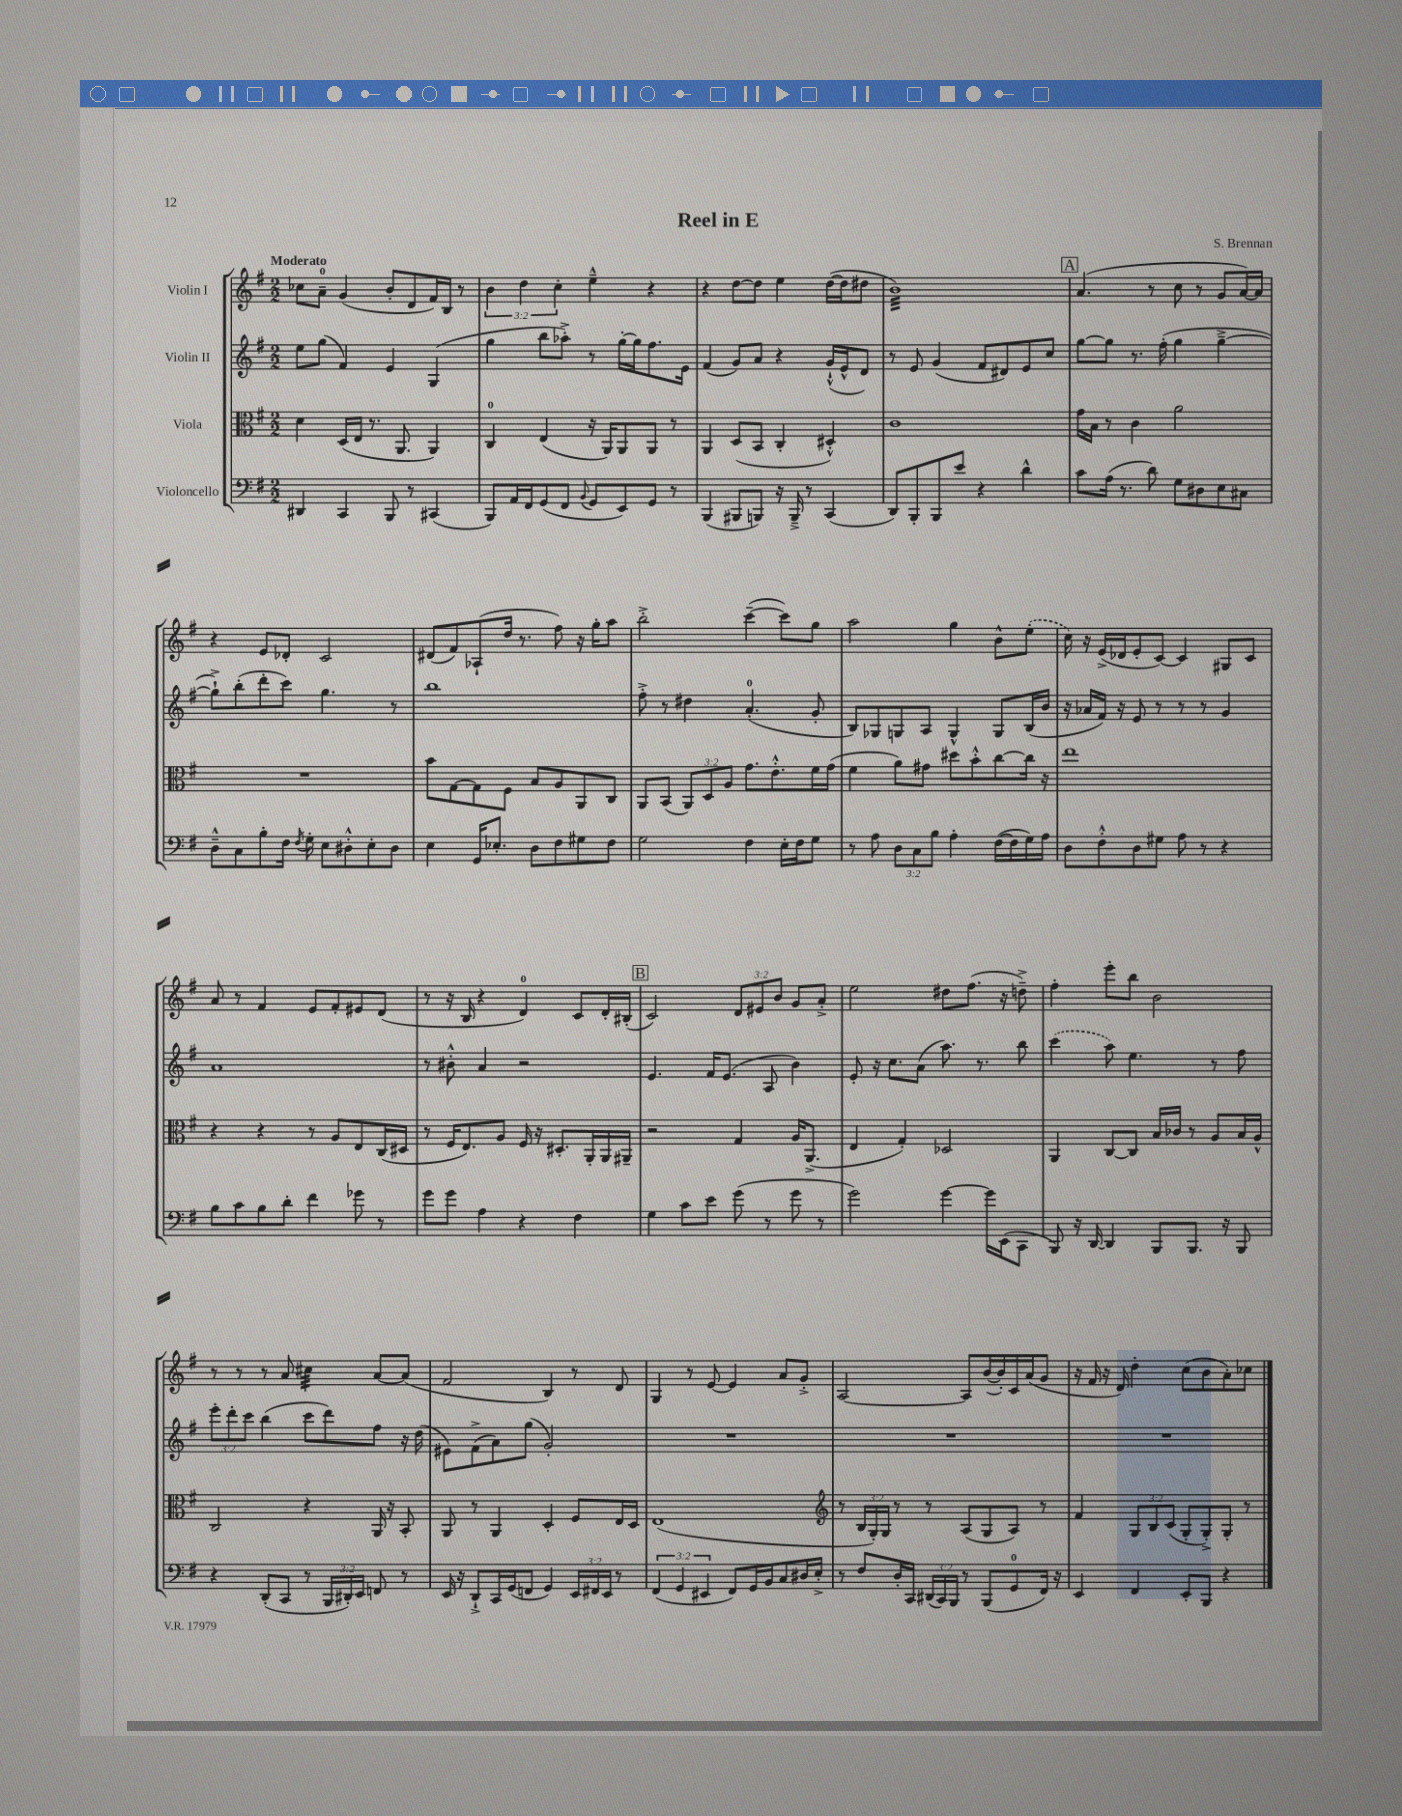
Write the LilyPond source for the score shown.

\header { title = "Reel in E" composer = "S. Brennan" }
<<
\new StaffGroup <<
\new Staff = "s0" \with { instrumentName = "Violin I" } {
    \clef treble \key g \major \numericTimeSignature \time 2/2 \override Staff.TupletNumber.text = #tuplet-number::calc-fraction-text \tempo "Moderato"
    \autoBeamOff ces''8[ a'8]-0-- g'4( b'8[-. d'8 fis'16) b16] r8 |
    \tuplet 3/2 { b'4 d''4 c''4-. } e''4---^ r4 |
    r4 d''8[~ d''8] e''4 d''16[~( d''16 dis''8] |
    b'1:32) |
    \mark \markup { \box "A" } a'4.( r8 c''8 r8 g'8[ a'16~) a'16] |
    r4 e'8[ des'8]-. c'2 |
    dis'8[( fis'8) aes8-!( d''16] r8. fis''8) r16 g''16[-. a''8] |
    b''2-.-> c'''4~--( c'''8[) g''8] |
    a''2 g''4 b'8[-^ \once \slurDashed e''8]-.( |
    c''16) r16 e'16[->( des'16 e'8-. c'8]~) c'4 gis8[ c'8] |
    a'8 r8 fis'4 e'8[ fis'8-. eis'8 d'8]( |
    r8 r16 b16 r4 d'4-0) c'8[ d'16-. bis16]-.( |
    \mark \markup { \box "B" } c'2) \tuplet 3/2 { d'8[ eis'8 b'8] } g'8[ a'8]-.-> |
    e''2 dis''8[ fis''8.]( r16 d''8--->) |
    fis''4-. e'''8[-. b''8] b'2 |
    r8 r8 r8 a'8 cis''4:32 a'8[~ a'8]( |
    fis'2 b4) r8 d'8 |
    g4 r8 e'8~ e'4 a'8[ g'8]-.-> |
    a2~ a8[ b'16~( b'16-.) c'16 a'16( g'8] |
    r16 fis'16 r16 d'16) d''4-. c''8[( b'8 a'8-.) ces''8] \bar "|." |
}
\new Staff = "s1" \with { instrumentName = "Violin II" } {
    \clef treble \key g \major \numericTimeSignature \time 2/2 \override Staff.TupletNumber.text = #tuplet-number::calc-fraction-text
    \autoBeamOff e''8[ g''8]( fis'4) e'4 g4( |
    g''4 b''8[ aes''8]-.->) r8 g''16[~-. g''16 fis''8. e'16] |
    fis'4( g'8[) a'8] r4 g'16[-!-^( e'16-^ d'8]) |
    r8 e'8 g'4( fis'8[ dis'8) e'8 c''8] |
    \mark \markup { \box "A" } g''8[~ g''8] r8. fis''16-.( g''4 g''4~---> |
    g''8[-!->) b''8-.( d'''8-. c'''8]) g''4. r8 |
    b''1 |
    fis''8-.-> r8 dis''4 a'4.-0-.( g'8-. |
    b8[) ges8 g8 a8] g4-^ g8[ b16( b'16] |
    r16 aes'16[ fis'16]) r16 e'8 r8 r8 r8 g'4 |
    a'1 |
    r8 bis'8-.-^ a'4 r2 |
    \mark \markup { \box "B" } e'4. fis'16[ e'8.]( a8 b'4) |
    e'8-. r16 c''8.[ a'8]( a''8.) r8. b''8 |
    \once \slurDashed c'''4( a''8) e''4. r8 fis''8 |
    \tuplet 3/2 { e'''8[-. d'''8-. c'''8] } b''4( c'''8[ d'''8) fis''8] r16 d''16( |
    eis'8[) fis'8->( a'8) g''8]( g'2-.) |
    R1 |
    R1 |
    R1 \bar "|." |
}
\new Staff = "s2" \with { instrumentName = "Viola" } {
    \clef alto \key g \major \numericTimeSignature \time 2/2 \override Staff.TupletNumber.text = #tuplet-number::calc-fraction-text
    \autoBeamOff d'4 d16[( e16] r8. a,8. a,4) |
    c4-0 e4( r16 a,16[) a,8 a,8] r8 |
    a,4 d8[( b,8] c4-. dis4-.-^) |
    c'1 |
    \mark \markup { \box "A" } g'16[ b16] r8 c'4 a'2 |
    R1 |
    b'8[ g8~ g8 fis8] b8[ a8 a,8 c8] |
    a,8[ b,8]( \tuplet 3/2 { a,8[) d8 a8] } g'8.[ e'8.-.-^ fis'16 g'16]( |
    fis'4 a'8[) gis'8] dis''8[ b'8-.-^ c''8~ c''16] r16 |
    e''1 |
    r4 r4 r8 a8[ e8 c16( dis16] |
    r8 fis16[ e8.) a8] fis16 r16 dis8.[-. a,16-. a,16 ais,16]-- |
    \mark \markup { \box "B" } r2 g4 a16[ a,8.]->( |
    e4 g4-.) des2 |
    a,4 c8[~ c8] b16[ ces'16] r8 a8[ b16 a16]-^ |
    c2 r4 a,16 r16 b,8-. |
    a,8 r8 a,4 d4-. fis8[ e16 d16] |
    e1( |
    \clef treble r8 \tuplet 3/2 { b16[ g16-.) g16] } r8 r8 a8[( g8 a8]) r8 |
    fis'4 \tuplet 3/2 { g8[ b8 c'8]( } g8[-. g8-.->) g8]-. r8 \bar "|." |
}
\new Staff = "s3" \with { instrumentName = "Violoncello" } {
    \clef bass \key g \major \numericTimeSignature \time 2/2 \override Staff.TupletNumber.text = #tuplet-number::calc-fraction-text
    \autoBeamOff dis,4 c,4 b,,8 r8 cis,4( |
    b,,8[) a,16 fis,16 g,8( fis,8] \appoggiatura { b,8 } g,8[ e,8) g,8] r8 |
    b,,4( bis,,8[ b,,8]) r16 b,,16---> r8 c,4( |
    d,8[) b,,8-. b,,8 e'8] r4 d'4-^ |
    \mark \markup { \box "A" } c'8[ a16]( r8. d'8) g8[ dis8 e8 cis8] |
    d8[---^ c8 b8-. fis16] \acciaccatura { fis8 } g16-. e8[ dis8-.-^ e8-. dis8] |
    e4 g,16[ ees8.]-. d8[ fis8 gis8 fis8] |
    g2 fis4 e16[-. fis16 g8] |
    r8 a8 \tuplet 3/2 { d8[ c8 b8] } a4-. fis16[~( fis16 g16) a16] |
    d8[ fis8-.-^ d8 gis8] a8 r8 r4 |
    b8[ c'8 b8 d'8]-. fis'4 ges'8 r8 |
    g'8[ g'8] a4 r4 fis4 |
    \mark \markup { \box "B" } g4 c'8[ e'8] g'8( r8 g'8 r8 |
    g'2) g'4~ g'16[ e,16( c,8] |
    b,,8) r16 d,16~ d,4 b,,8[ b,,8.] r16 b,,8 |
    r4 d,8[-.( c,8] r8 \tuplet 3/2 { b,,16[ dis,16-.) e,16] } f,8 r8 |
    e,16 r16 d,8[-!-> c,16 g,16( f,8] g,4) \tuplet 3/2 { e,16[ fis,16 e,16] } r8 |
    \tuplet 3/2 { fis,4( g,4 eis,4 } fis,8[) g,16 b,16 c8 dis16 e16]-.-> |
    r8 fis8[ d16-. c,16] \tuplet 3/2 { dis,16[( c,16) b,,16] } r8 b,,8[( g,8-0 fis,16]) r16 |
    e,4 fis,4 e,8[-. b,,8] r4 \bar "|." |
}
>>
>>
